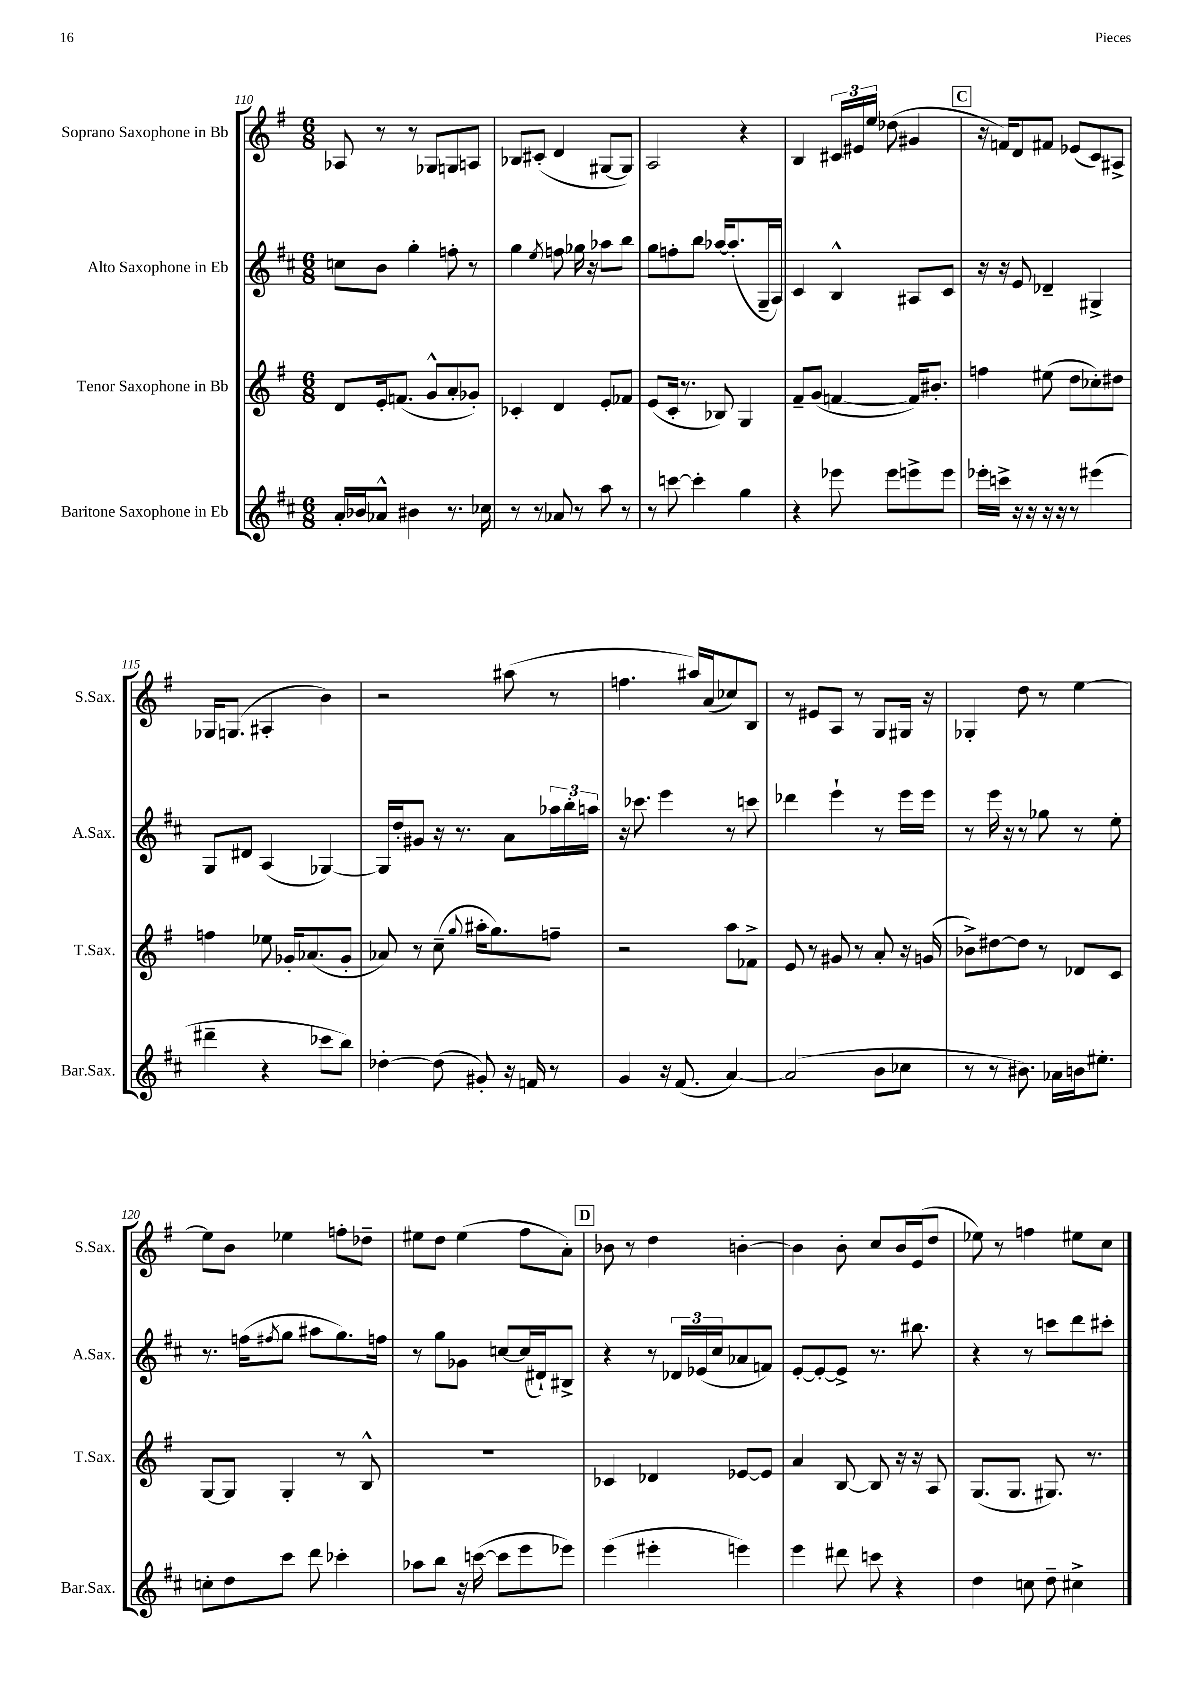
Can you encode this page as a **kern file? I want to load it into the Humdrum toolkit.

**kern	**kern	**kern	**kern
*part4	*part3	*part2	*part1
*staff4	*staff3	*staff2	*staff1
*I"Baritone Saxophone in Eb	*I"Tenor Saxophone in Bb	*I"Alto Saxophone in Eb	*I"Soprano Saxophone in Bb
*I'Bar.Sax.	*I'T.Sax.	*I'A.Sax.	*I'S.Sax.
*clefG2	*clefG2	*clefG2	*clefG2
*k[f#c#]	*k[f#]	*k[f#c#]	*k[f#]
*M6/8	*M6/8	*M6/8	*M6/8
=110	=110	=110	=110
16a'/LL	8d/L	8ccn\L	8A-X/
16b-X/J	.	.	.
8a-X^^/J	16e'/k	8b\J	8r
.	(8.fn/J	.	.
4b#X\	.	4gg'\	8r
.	8g^^/L	.	8G-X/L
8.r	8a'/	8ffn'\	8Gn/
.	8g-X'/J)	8r	8An/J
16cc-X\	.	.	.
=111	=111	=111	=111
8r	4c-X'/	4gg\	8B-X/L
8r	.	.	(8c#X'/J
.	.	8qee/	.
8a-X/	4d/	8ffn\	4d/
8r	.	16gg-X\	.
.	.	16r	.
8aa\	8e'/L	8aa-X\L	[8G#X/L
8r	8f-X/J	8bb\J	8G#/J])
=112	=112	=112	=112
8r	(8e/L	8gg\L	2A/
[8cccn\	16c'/Jk	8ffn'\	.
.	8.r	.	.
4ccc'\]	.	8bb\J	.
.	8B-X/)	[16aa-X/KL	.
.	.	(8.aa-'/]	.
4gg\	4G/	.	4r
.	.	16G~/L	.
.	.	16A/JJ)	.
=113	=113	=113	=113
4r	8f#~/L	4c#/	4B/
.	(8g/J	.	.
8eee-X\	[4fn/	4B^^/	24c#X/LL
.	.	.	24e#X/
.	.	.	24ee/JJ
8eee-\L	.	.	(8dd-X\
8eeen^\	16f/KL])	8A#X/L	4g#X/
.	8.b#X'/J	.	.
8eee\J	.	8c#/J	.
!!LO:REH:place=s1:t=C
=114	=114	=114	=114
16eee-X'\LL	4ffn\	16r	16r
16cccn^\JJ	.	16r	16fn/KL)
16r	.	8e/	8d/
16r	.	.	.
16r	(8ee#X\	4d-X~/	8f#X/J
16r	.	.	.
8r	8dd\L	.	(8e-X/L
(4eee#X\	8cc-X'\)	4G#X^/	8c/)
.	8dd#X\J	.	8A#X^/J
!!LO:LB:g=z
=115	=115	=115	=115
4ddd#X~\	4ffn\	8G/L	16G-X/KL
.	.	.	(8.Gn/J
.	.	8d#X/J	.
4r	8ee-X\	(4A/	4A#X'/
.	16g-X'/KL	.	.
.	(8.a-X/	.	.
8ccc-X\L	.	[4G-X/)	4b\)
8bb\J)	8g-'/J	.	.
=116	=116	=116	=116
[4dd-X'\	8a-X/)	16G-/LL]	2r
.	.	16dd'/J	.
.	8r	8g#X/J	.
(8dd-\]	(8cc~\	16r	.
.	.	8.r	.
.	8qqgg/	.	.
8g#X'/)	16aa#X'\KL	.	.
.	8.gg\)	.	.
16r	.	8a\L	(8aa#X\
16fn/	.	.	.
8r	8ffn~\J	24aa-X\L	8r
.	.	24bb'\	.
.	.	24aan\JJ	.
=117	=117	=117	=117
4g/	2r	16r	4.ffn\
.	.	8.ccc-X\	.
16r	.	4eee\	.
(8.f#/	.	.	.
.	.	.	16aa#X/LL)
.	.	.	(16a/J
[4a/)	8aa\L	8r	8cc-X/)
.	8f-X^\J	8cccn\	8B/J
=118	=118	=118	=118
(2a/]	8e/	4ddd-X\	8r
.	8r	.	8e#X/L
.	8g#X/	4eee`\	8A/J
.	8r	.	8r
8b\L	8a'/	8r	8G/L
8cc-X\J	16r	16eee\LL	16G#X/Jk
.	(16gn/	16eee\JJ	16r
=119	=119	=119	=119
8r	8b-X^\L)	8r	4G-X'/
8r	[8dd#X\	16eee\	.
.	.	16r	.
8.b#X\)	8dd#\J]	8r	8dd\
.	8r	8gg-X\	8r
16a-X\LL	.	.	.
16bn\J	8d-X/L	8r	[4ee\
8.ee#X'\J	.	.	.
.	8c/J	8ee'\	.
!!LO:LB:g=z
=120	=120	=120	=120
8ccn'\L	[8G/L	8.r	8ee\L]
8dd\	8G/J]	.	8b\J
.	.	(16ffn\KL	.
.	.	8qff#X/	.
8ccc#\J	4G'/	8gg\J	4ee-X\
8ddd\	.	8aa#X\L	.
4ccc-X'\	8r	8.gg\)	8ffn'\L
.	8B^^/	.	8dd-X~\J
.	.	16ffn\Jk	.
=121	=121	=121	=121
8aa-X\L	2.r	8r	8ee#X\L
8bb\J	.	8gg\L	8dd\J
16r	.	8g-X\J	(4ee#\
([16cccn\	.	.	.
8ccc\L]	.	[8ccn/L	.
8eee\	.	(16cc/L]	8ff#\L
.	.	16d#X`/J)	.
8eee-X\J)	.	8B#X^/J	8a'\J)
!!LO:REH:place=s1:t=D
=122	=122	=122	=122
(4eee\	4c-X/	4r	8b-X\
.	.	.	8r
4eee#X'\	4d-X/	8r	4dd\
.	.	24d-X/LL	.
.	.	(24e-X/	.
.	.	24cc#/J	.
4eeen\)	[8e-X/L	8a-X/	[4bn'\
.	8e-/J]	8fn/J)	.
=123	=123	=123	=123
4eee\	4a/	[8e'/L	4b\]
.	.	8e'/_	.
8ddd#X\	[8B/	8e^/J]	8b'\
8cccn\	8B/]	8.r	8cc/L
4r	16r	.	16b/L
.	16r	8.bb#X\	(16e/J
.	8A/	.	8dd/J
=124	=124	=124	=124
4dd\	(8.G/L	4r	8ee-X\)
.	.	.	8r
.	8.G/J	.	.
8ccn\	.	8r	4ffn\
8dd~\	8.G#X/)	8cccn\L	.
4cc#X^\	.	8ddd\	8ee#X\L
.	8.r	.	.
.	.	8ccc#X'\J	8cc\J
==	==	==	==
*-	*-	*-	*-
